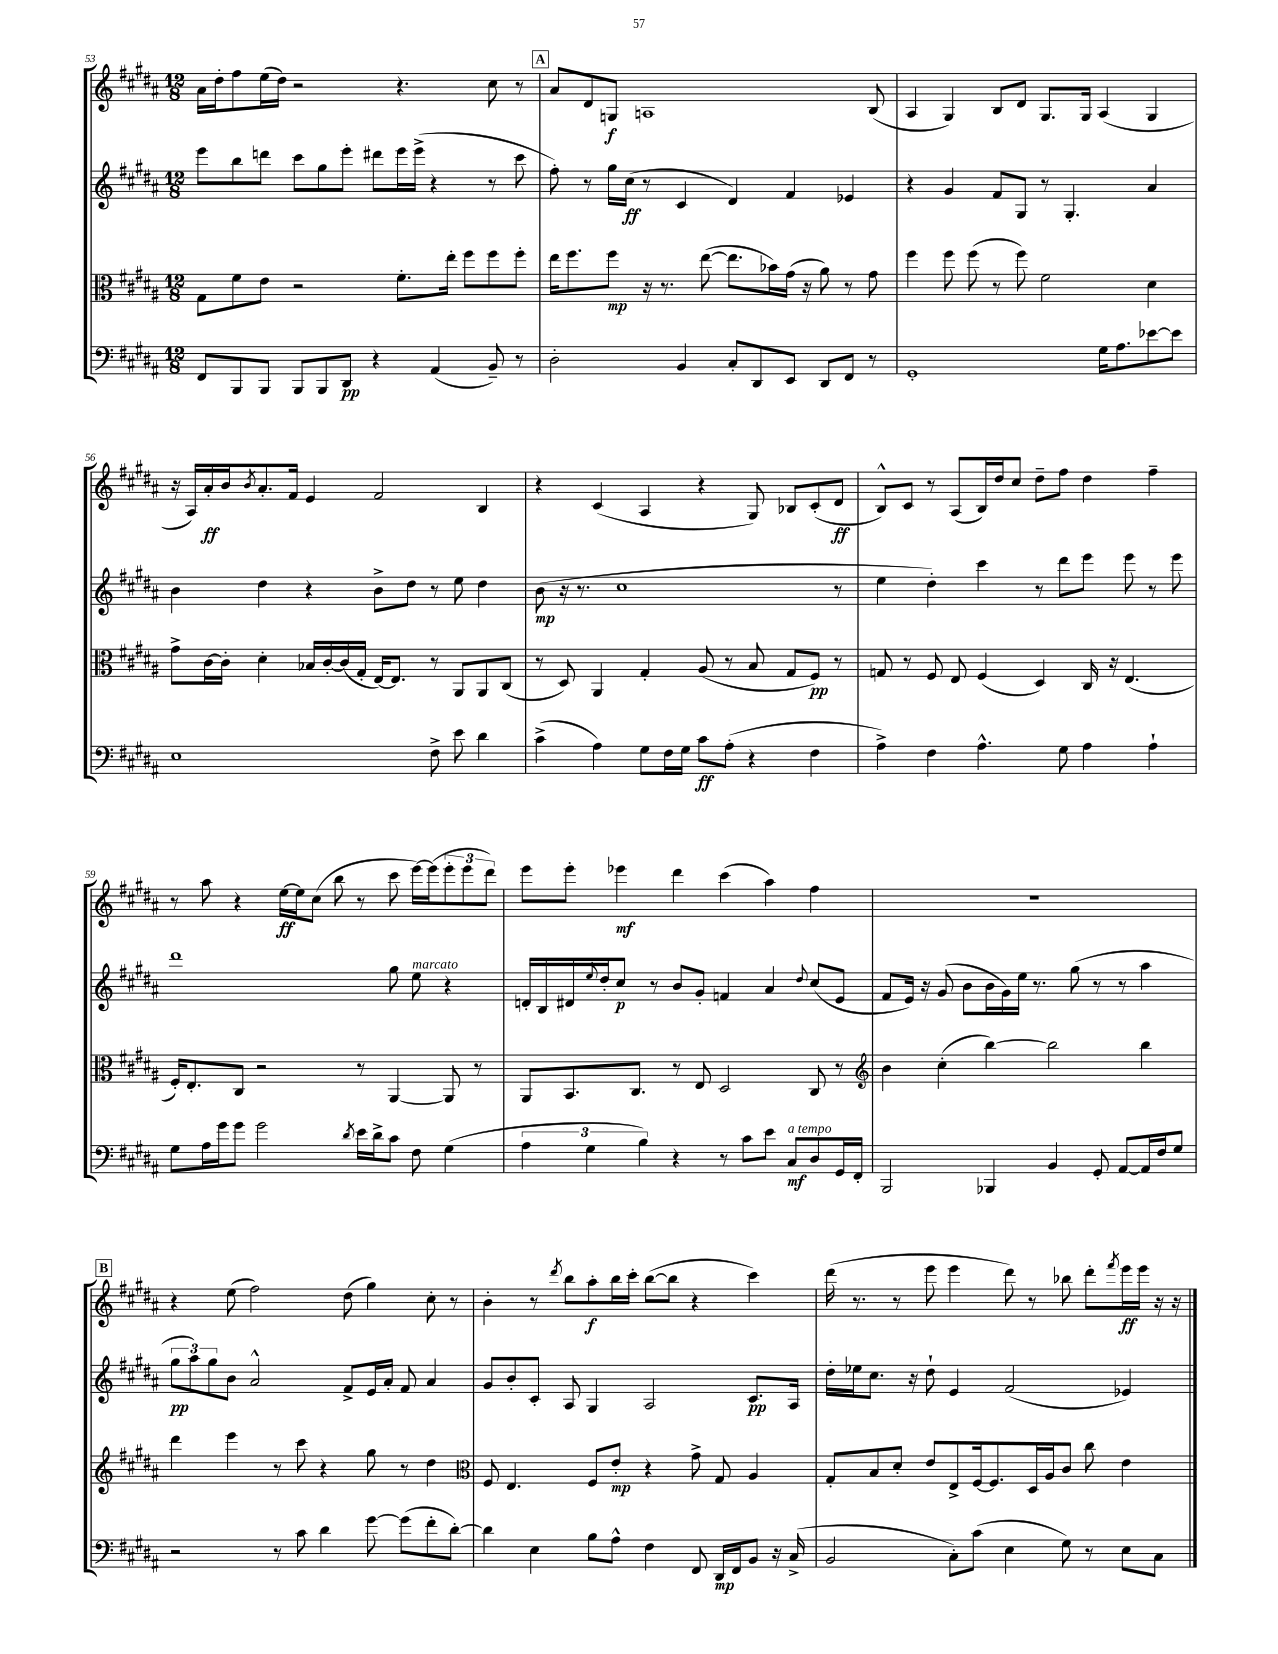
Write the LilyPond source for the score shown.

<<
\new StaffGroup <<
\new Staff = "s0" {
    \clef treble \key b \major \numericTimeSignature \time 12/8
    ais'16 dis''16-. fis''8 e''16( dis''16) r2 r4. cis''8 r8 |
    \mark \markup { \box "A" } ais'8 dis'8 g8\f a1 b8( |
    ais4 gis4) b8 dis'8 gis8. gis16 ais4( gis4 |
    r16 ais16) ais'16-.\ff b'16 \acciaccatura { b'8 } ais'8.-. fis'16 e'4 fis'2 b4 |
    r4 cis'4( ais4 r4 gis8) bes8 cis'8-.( dis'8\ff |
    b8-^) cis'8 r8 ais8( b16) dis''16 cis''8 dis''8-- fis''8 dis''4 fis''4-- |
    r8 ais''8 r4 e''16~\ff e''16 cis''8( b''8 r8 cis'''8 e'''16~) e'''16( \tuplet 3/2 { e'''8-. e'''8 dis'''8) } |
    e'''8 e'''8-. ees'''4\mf dis'''4 cis'''4( ais''4) fis''4 |
    R1. |
    \mark \markup { \box "B" } r4 e''8( fis''2) dis''8( gis''4) cis''8-. r8 |
    b'4-. r8 \acciaccatura { dis'''8 } b''8 ais''8-.\f b''16 cis'''16-. b''8~( b''8 r4 cis'''4) |
    dis'''16( r8. r8 e'''8 e'''4 dis'''8) r8 bes''8 dis'''8-. \acciaccatura { fis'''8 } e'''16\ff e'''16 r16 r16 \bar "|." |
}
\new Staff = "s1" {
    \clef treble \key b \major \numericTimeSignature \time 12/8
    e'''8 b''8 d'''8 cis'''8 gis''8 e'''8-. dis'''8 e'''16 e'''16->( r4 r8 cis'''8 |
    \mark \markup { \box "A" } fis''8-.) r8 gis''16 cis''16\ff( r8 cis'4 dis'4) fis'4 ees'4 |
    r4 gis'4 fis'8 gis8 r8 gis4.-. ais'4 |
    b'4 dis''4 r4 b'8-> dis''8 r8 e''8 dis''4 |
    b'8\mp( r16 r8. cis''1 r8 |
    e''4 dis''4-.) cis'''4 r8 dis'''8 e'''8 e'''8 r8 e'''8 |
    dis'''1 gis''8 e''8^\markup { \italic "marcato" } r4 |
    d'16-. b16 dis'16 \appoggiatura { e''8 } dis''16-. cis''8\p r8 b'8 gis'8-. f'4 ais'4 \appoggiatura { dis''8 } cis''8( e'8 |
    fis'8 e'16) r16 gis'8( b'8 b'16 gis'16) e''16 r8. gis''8( r8 r8 ais''4 |
    \mark \markup { \box "B" } \tuplet 3/2 { gis''8\pp ais''8) gis''8 } b'8 ais'2-^ fis'8-> e'16 ais'16-. fis'8 ais'4 |
    gis'8 b'8-. cis'8-. ais8 gis4 ais2 cis'8.\pp ais16 |
    dis''16-. ees''16 cis''8. r16 dis''8-! e'4 fis'2( ees'4) \bar "|." |
}
\new Staff = "s2" {
    \clef alto \key b \major \numericTimeSignature \time 12/8
    gis8 fis'8 e'8 r2 fis'8.-. e''16-. fis''8 fis''8 fis''8-. |
    \mark \markup { \box "A" } e''16 fis''8. fis''8\mp r16 r8. e''8~( e''8. bes'16) gis'16( r16 ais'8) r8 gis'8 |
    fis''4 fis''8 fis''8( r8 fis''8) fis'2 dis'4 |
    gis'8-> cis'16~ cis'16-. dis'4-. bes16 cis'16~-. cis'16( gis16-. e16~) e8. r8 ais,8 ais,8 cis8( |
    r8 dis8) ais,4 gis4-. ais8( r8 b8 gis8 fis8\pp) r8 |
    g8 r8 fis8 e8 fis4( dis4) cis16 r16 e4.( |
    fis16-.) e8.-. cis8 r2 r8 ais,4~ ais,8 r8 |
    ais,8 b,8. cis8. r8 e8 dis2 cis8 r8 |
    \clef treble b'4 cis''4-.( b''4~) b''2 b''4 |
    \mark \markup { \box "B" } dis'''4 e'''4 r8 cis'''8 r4 gis''8 r8 dis''4 |
    \clef alto fis8 e4. fis8 e'8-.\mp r4 gis'8-> gis8 ais4 |
    gis8-. b8 dis'8-. e'8 e8-> fis16~ fis8. dis16 ais16 cis'8 cis''8 e'4 \bar "|." |
}
\new Staff = "s3" {
    \clef bass \key b \major \numericTimeSignature \time 12/8
    fis,8 b,,8 b,,8 b,,8 b,,8 dis,8\pp r4 ais,4( b,8--) r8 |
    \mark \markup { \box "A" } dis2-. b,4 cis8-. dis,8 e,8 dis,8 fis,8 r8 |
    gis,1-. gis16 ais8. ees'8~ ees'8 |
    e1 fis8-> e'8 dis'4 |
    cis'4->( ais4) gis8 fis16 gis16 cis'8\ff ais8-.( r4 fis4 |
    ais4->) fis4 ais4.-^ gis8 ais4 ais4-! |
    gis8 ais16 gis'16 gis'8 gis'2 \acciaccatura { dis'8 } e'16 dis'16-> cis'8 fis8 gis4( |
    \tuplet 3/2 { ais4 gis4 b4) } r4 r8 cis'8 e'8 cis8\mf^\markup { \italic "a tempo" } dis8 gis,16 fis,16-. |
    b,,2 bes,,4 b,4 gis,8-. ais,8~ ais,16 fis16 gis8 |
    \mark \markup { \box "B" } r2 r8 cis'8 dis'4 gis'8~ gis'8( fis'8-. dis'8~-.) |
    dis'4 e4 b8 ais8-^ fis4 fis,8 dis,16\mp fis,16 b,8 r16 cis16->( |
    b,2 cis8-.) cis'8( e4 gis8) r8 e8 cis8 \bar "|." |
}
>>
>>
\layout { \context { \Score currentBarNumber = #53 } }
